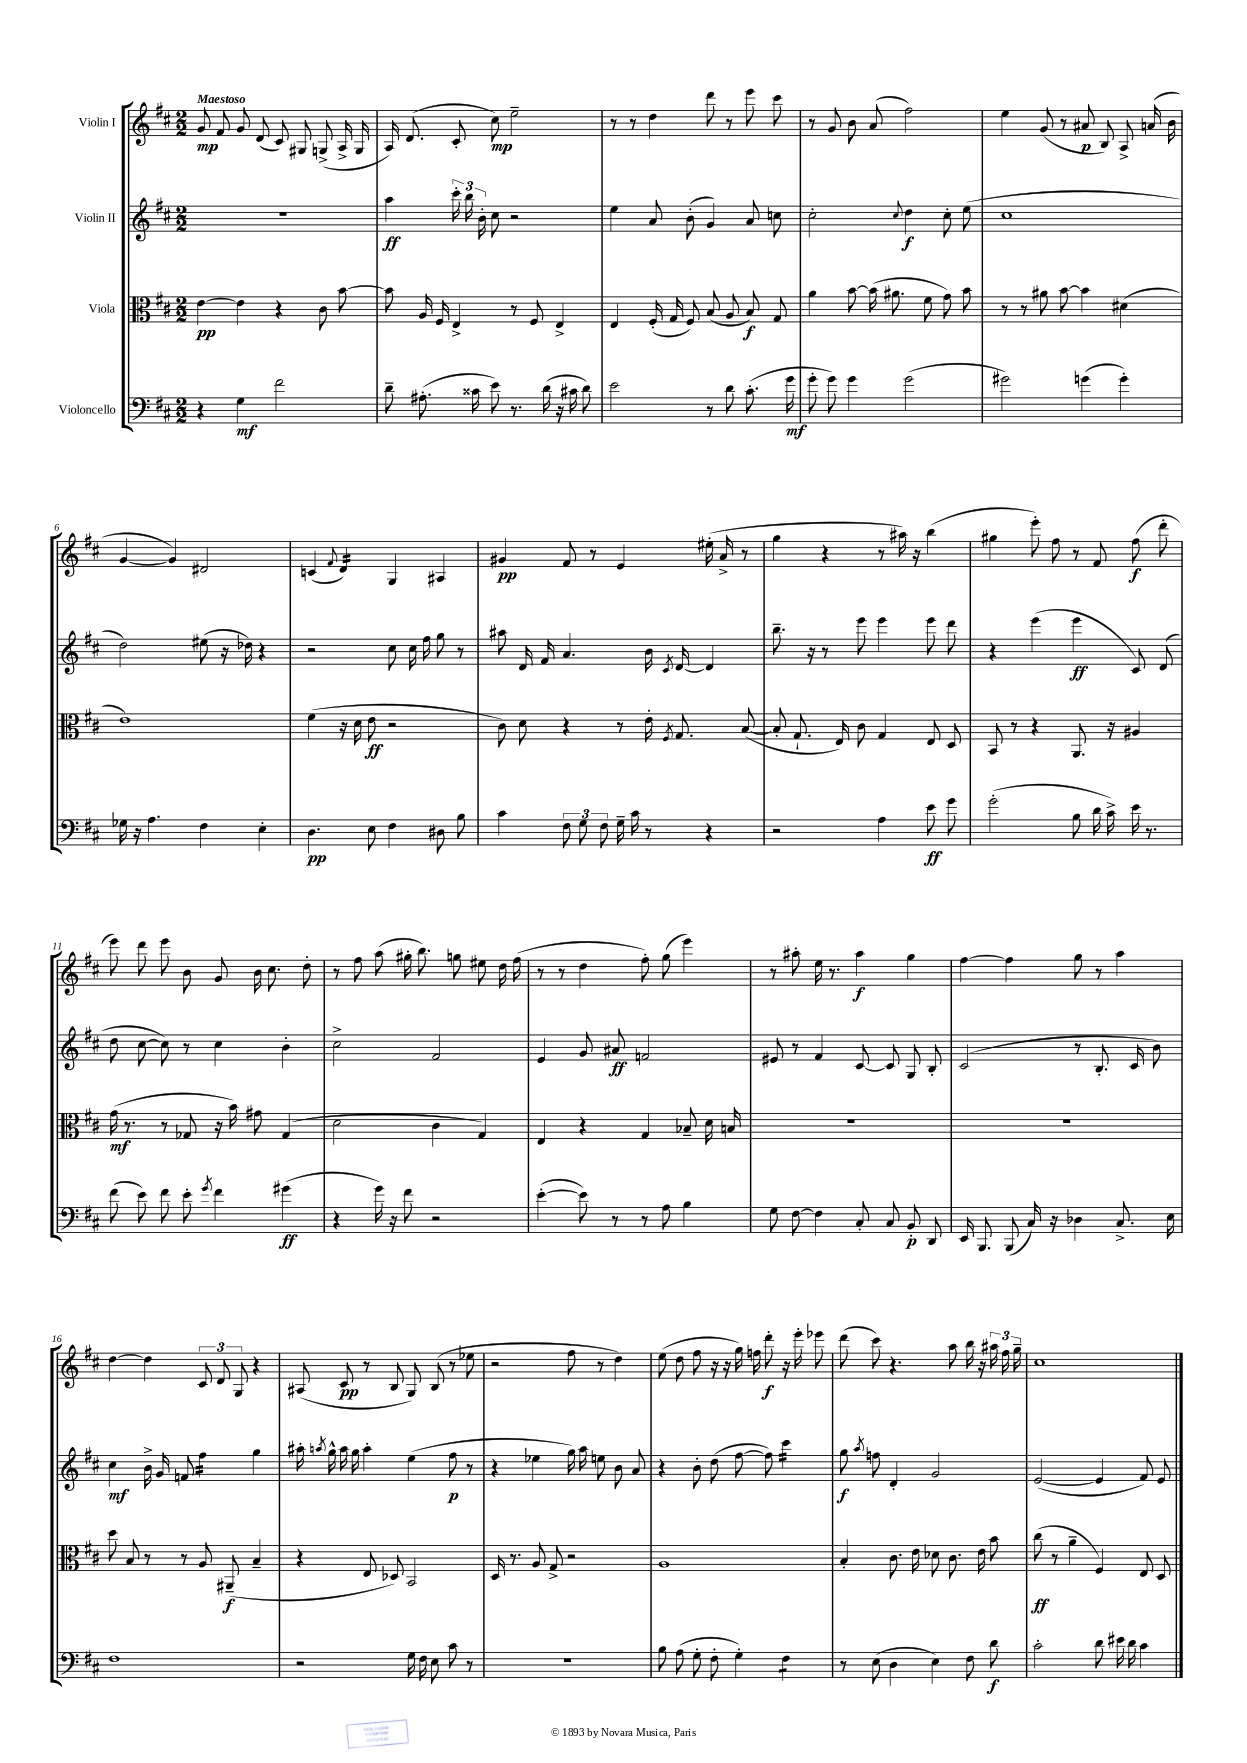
<<
\new StaffGroup <<
\new Staff = "s0" \with { instrumentName = "Violin I" } {
    \clef treble \key d \major \numericTimeSignature \time 2/2 \tempo "Maestoso"
    \autoBeamOff g'8\mp fis'8 g'8 d'8( cis'8) gis8 g8->( a16-> g16 |
    a16) d'8.( cis'8-. cis''8\mp) e''2-- |
    r8 r8 d''4 d'''8 r8 e'''8 cis'''8 |
    r8 g'8 b'8 a'8( fis''2) |
    e''4 g'8( r8 ais'8\p b8) a8-> a'16( b'16 |
    g'4~ g'4) dis'2 |
    c'4( \appoggiatura { fis'8 } d'4:16) g4 ais4 |
    gis'4\pp fis'8 r8 e'4 eis''16-.( a'16-> r8 |
    g''4 r4 r8 ais''16) r16 b''4( |
    gis''4 e'''8-.) fis''8 r8 fis'8 fis''8\f( d'''8-. |
    e'''8) d'''8 e'''8 b'8 g'8 b'16 cis''8. d''8-. |
    r8 fis''8 a''8( gis''16-. b''8.) g''8 eis''8 d''16 fis''16( |
    r8 r8 d''4 fis''8-.) g''8( e'''4) |
    r8 ais''8-. e''16 r8. ais''4\f g''4 |
    fis''4~ fis''4 g''8 r8 a''4 |
    d''4~ d''4 \tuplet 3/2 { cis'8 d'8 g8 } r4 |
    ais8( cis'8\pp r8 b8 g8) b8( r8 ees''8 |
    r2 fis''8 r8 d''4) |
    e''8( d''8 fis''8 r16 r16 g''16) f''16 d'''8-.\f r16 e'''16-. ees'''8 |
    d'''8( cis'''8) r4. a''8 b''16 r16 \tuplet 3/2 { ais''16 fis''16 g''16-- } |
    cis''1 \bar "|." |
}
\new Staff = "s1" \with { instrumentName = "Violin II" } {
    \clef treble \key d \major \numericTimeSignature \time 2/2
    \autoBeamOff R1 |
    a''4\ff \tuplet 3/2 { cis'''16-. b''16 b'16-. } cis''8 r2 |
    e''4 a'8 b'8-.( g'4) a'8 c''8 |
    cis''2-. \appoggiatura { cis''8 } d''4\f cis''8-. e''8( |
    cis''1 |
    d''2) eis''8( r16 des''16) r4 |
    r2 cis''8 cis''16 fis''16 g''8 r8 |
    ais''8 d'16 fis'16 a'4. b'16 \acciaccatura { cis'8 } d'16~ d'4 |
    b''8.-- r16 r8 e'''8 e'''4 e'''8 d'''8 |
    r4 e'''4( e'''4\ff cis'8) d'8( |
    d''8 cis''8~ cis''8) r8 cis''4 b'4-. |
    cis''2-> fis'2 |
    e'4 g'8 ais'8\ff f'2 |
    eis'8 r8 fis'4 cis'8~ cis'8 g8 b8-. |
    cis'2( r8 b8.-. cis'16 b'8) |
    cis''4\mf b'16-> g'16 f'8 fis''4:16 g''4 |
    ais''16-. \acciaccatura { a''8 } g''16-^ a''16 g''16 a''4-. e''4( fis''8\p r8 |
    r4 ees''4 g''16) a''16 e''8 b'8 a'8 |
    r4 b'8-. d''8( fis''8~ fis''8) cis'''4:16 |
    g''8\f \acciaccatura { a''8 } f''8 d'4-. g'2 |
    e'2~( e'4 fis'8) e'8 \bar "|." |
}
\new Staff = "s2" \with { instrumentName = "Viola" } {
    \clef alto \key d \major \numericTimeSignature \time 2/2
    \autoBeamOff e'4~\pp e'4 r4 cis'8 b'8~ |
    b'8 a16 fis16 e4-> r8 fis8 e4-> |
    e4 fis16-.( g16 fis8) b8( a8 b8\f) g8 |
    a'4 b'8~ b'16( ais'8. fis'8 g'8) b'8 |
    r8 r8 ais'8 b'8~ b'4 dis'4( |
    e'1) |
    fis'4( r16 d'16 e'8\ff r2 |
    cis'8) d'8 r4 r8 e'16-. \acciaccatura { fis8 } g8. b8~( |
    b8-. g8.-! e16) cis'8 g4 e8 d8 |
    b,8 r8 r4 a,8. r16 ais4 |
    g'16\mf( r8. r8 ges8 r16 b'16) gis'8 ges4( |
    d'2 cis'4 g4) |
    e4 r4 g4 bes8-- d'16 b16 |
    R1 |
    R1 |
    d''8 b8 r8 r8 a8 ais,8--\f( b4-- |
    r4 e8 des8) b,2 |
    d16 r8. a8 g8-> r2 |
    a1 |
    b4-. cis'8. e'16 des'8 cis'8. e'16 b'8 |
    cis''8\ff( r8 a'4-- fis4) e8 d8 \bar "|." |
}
\new Staff = "s3" \with { instrumentName = "Violoncello" } {
    \clef bass \key d \major \numericTimeSignature \time 2/2
    \autoBeamOff r4 g4\mf fis'2 |
    d'8-- ais8.-.( cisis'16 e'8) r8. d'16( r16 cis'16 d'8) |
    e'2 r8 d'8 cis'8.-.( g'16\mf |
    g'8-. g'8) g'4 g'2( |
    gis'2) g'4( g'4-.) |
    ges16 r16 a4. fis4 e4-. |
    d4.\pp e8 fis4 dis8 b8 |
    cis'4 \tuplet 3/2 { fis8 g8 fis8 } g16-- cis'16 r8 r4 |
    r2 a4 e'8\ff g'8 |
    g'2-.( b8 d'16 cis'16->) e'16 r8. |
    fis'8( e'8) fis'8 e'8-. \acciaccatura { g'8 } fis'4 gis'4\ff( |
    r4 g'16) r16 fis'8 r2 |
    e'4~-.( e'8) r8 r8 a8 b4 |
    g8 fis8~ fis4 cis8-. cis8 b,8-.\p d,8 |
    e,16 b,,8. b,,8( cis16) r16 des4 cis8.-> e16 |
    fis1 |
    r2 g16 fis16 e8 cis'8 r8 |
    R1 |
    b8 a8( g8-. fis8-. g4-.) fis4:8 |
    r8 e8( d4 e4) fis8 d'8\f |
    cis'2-. d'8 eis'16 d'16 cis'4 \bar "|." |
}
>>
>>
